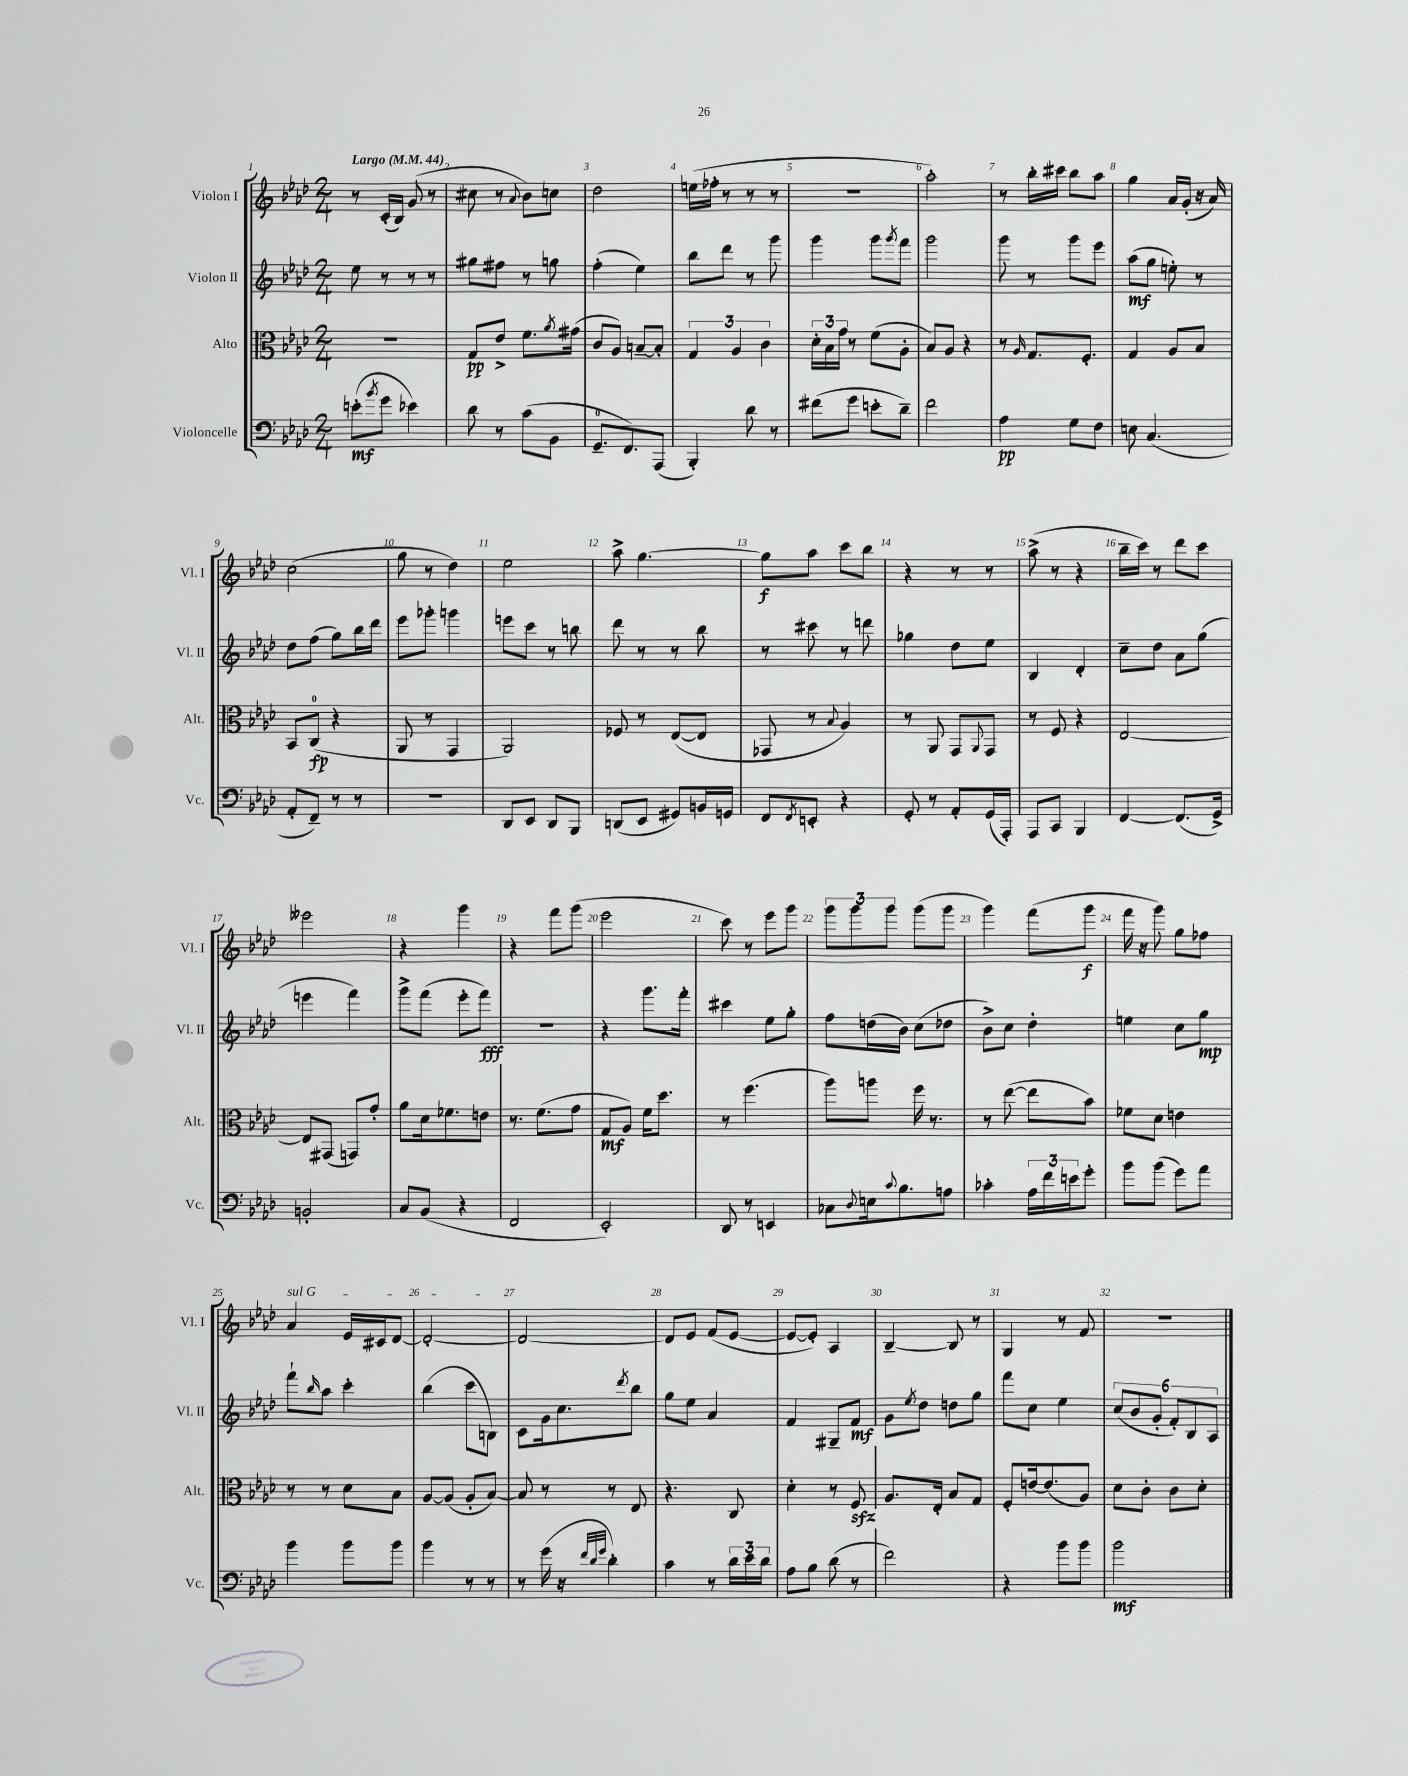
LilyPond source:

<<
\new StaffGroup <<
\new Staff = "s0" \with { instrumentName = "Violon I" shortInstrumentName = "Vl. I" } {
    \clef treble \key aes \major \numericTimeSignature \time 2/4 \tempo "Largo" 4 = 44
    r8 c'16-.( bes16) g'8( r8 |
    cis''8 r8 \appoggiatura { aes'8 } bes'8) c''8 |
    des''2 |
    e''16( fes''16-. r8 r8 r8 |
    R2 |
    aes''2-.) |
    r8 bes''16-. cis'''16 bes''8 aes''8 |
    g''4 aes'16 g'16-.( r16 aes'16) |
    c''2( |
    g''8 r8 des''4) |
    ees''2 |
    aes''8-> g''4.~ |
    g''8\f aes''8 c'''8 bes''8 |
    r4 r8 r8 |
    aes''8->( r8 r4 |
    bes''16-- c'''16) r8 des'''8 c'''8 |
    eeses'''2 |
    r4 g'''4 |
    r4 f'''8 g'''8( |
    ees'''2 |
    c'''8) r8 ees'''8 g'''8 |
    \tuplet 3/2 { g'''8 g'''8 g'''8 } g'''8( g'''8 |
    g'''4) f'''8( g'''8\f |
    f'''16 r16 g'''8) g''8 fes''8 |
    \once \override TextSpanner.bound-details.left.text = \markup { \italic "sul G" } aes'4\startTextSpan ees'16 cis'16 des'8~ |
    des'2~-.\stopTextSpan |
    des'2~ |
    des'8 ees'8 f'8( ees'8~ |
    ees'8~ ees'8-.) aes4 |
    bes4~-- bes8 r8 |
    g4 r8 f'8 |
    r2 \bar "|." |
}
\new Staff = "s1" \with { instrumentName = "Violon II" shortInstrumentName = "Vl. II" } {
    \clef treble \key aes \major \numericTimeSignature \time 2/4
    ees''8 r8 r8 r8 |
    gis''8 fis''8 r8 g''8 |
    f''4-.( ees''4) |
    bes''8 des'''8 r8 g'''8 |
    g'''4 g'''8 \acciaccatura { g'''8 } f'''8 |
    g'''2 |
    g'''8 r8 g'''8 ees'''8 |
    aes''8\mf( g''8 e''8-.) r8 |
    des''8 f''8( g''8) bes''16 des'''16 |
    ees'''8 ges'''8-. g'''4 |
    e'''8 c'''8 r8 b''8 |
    des'''8 r8 r8 bes''8 |
    r8 cis'''8 r8 d'''8 |
    ges''4 des''8 ees''8 |
    bes4 des'4-. |
    c''8-- des''8 aes'8 g''8( |
    e'''4 f'''4) |
    g'''8-> f'''8( ees'''8-. f'''8\fff) |
    r2 |
    r4 g'''8. f'''16-. |
    cis'''4 ees''8 g''8-. |
    f''8 d''16( bes'16) c''8( des''8 |
    bes'8->) c''8 des''4-. |
    e''4 c''8 g''8\mp |
    f'''8-! \grace { bes''16 } aes''8 c'''4-. |
    bes''4( c'''8 b8) |
    c'8 g'16 c''8. \acciaccatura { des'''8 } bes''8 |
    g''8 ees''8 aes'4 |
    f'4 gis8-- f'8\mf |
    g'8 \acciaccatura { ees''8 } des''8 d''8 g''8 |
    f'''8 c''8 ees''4 |
    \tuplet 6/4 { c''8( bes'8 g'8-. f'8-.) bes8 aes8 } \bar "|." |
}
\new Staff = "s2" \with { instrumentName = "Alto" shortInstrumentName = "Alt." } {
    \clef alto \key aes \major \numericTimeSignature \time 2/4
    r2 |
    g8\pp ees'8-> f'8. \acciaccatura { aes'8 } gis'16( |
    c'8 aes8) b8~-- b8-. |
    \tuplet 3/2 { g4 aes4 c'4 } |
    \tuplet 3/2 { des'16-. bes16 g'16 } r8 f'8( aes8-. |
    bes8) aes8 r4 |
    r8 \grace { aes16 } g8. f8.-. |
    g4 aes8 bes8 |
    bes,8 c8-0\fp( r4 |
    aes,8 r8 g,4 |
    aes,2) |
    fes8 r8 ees8~( ees8 |
    ges,8 r8 \appoggiatura { bes8 } aes4) |
    r8 aes,8 g,8 \appoggiatura { aes,8 } g,8 |
    r8 f8 r4 |
    ees2~ |
    ees8 gis,8( g,8) g'8-. |
    aes'8 des'16 fes'8. e'8 |
    r8. f'8.( g'8 |
    g8\mf aes8) f'16 des''8. |
    r8 f''4.( |
    aes''8) a''8 f''16 r8. |
    r8 ees''8~( ees''8 bes'8) |
    fes'8 des'8 e'4 |
    r8 r8 des'8 bes8 |
    aes8~ aes8( aes8-. bes8~) |
    bes8 r8 r8 ees8 |
    r4. c8 |
    des'4-. r8 f8\sfz |
    aes8. ees16-. bes8 g8 |
    f8-. e'16~ e'8.( aes8) |
    des'8 c'8-. c'8 des'8-. \bar "|." |
}
\new Staff = "s3" \with { instrumentName = "Violoncelle" shortInstrumentName = "Vc." } {
    \clef bass \key aes \major \numericTimeSignature \time 2/4
    e'8-.\mf( \acciaccatura { bes'8 } g'8 ees'4) |
    des'8 r8 c'8( bes,8 |
    g,8.-0-- f,8.) aes,,8( |
    bes,,4-.) des'8 r8 |
    fis'8( g'8 e'8-. des'8--) |
    f'2 |
    aes4\pp g8 f8 |
    e8 c4.( |
    aes,8-. f,8--) r8 r8 |
    R2 |
    des,8 ees,8 des,8 bes,,8 |
    d,8( ees,8 gis,8) b,16 g,16 |
    f,8 \acciaccatura { f,8 } e,8-. r4 |
    g,8-. r8 aes,8-. g,16( aes,,16-.) |
    aes,,8 c,8 bes,,4 |
    f,4~ f,8.( g,16->) |
    b,2-. |
    c8 bes,8( r4 |
    f,2 |
    ees,2-.) |
    des,8 r8 e,4 |
    ces8 \appoggiatura { des8 } e16 \appoggiatura { c'8 } bes8. a8 |
    ces'4-. \tuplet 3/2 { aes16 f'16 e'16 } g'8-. |
    bes'8 bes'8( g'8) aes'8 |
    bes'4 bes'8 bes'8 |
    bes'4 r8 r8 |
    r8 g'16( r16 \grace { f'32 des'32 g'32 } des'4-.) |
    c'4 r8 \tuplet 3/2 { des'16 ees'16 des'16 } |
    aes8 bes8 des'8( r8 |
    f'2) |
    r4 bes'8 bes'8 |
    bes'2\mf \bar "|." |
}
>>
>>
\layout { \context { \Score \override BarNumber.break-visibility = ##(#f #t #t) barNumberVisibility = #all-bar-numbers-visible } }
